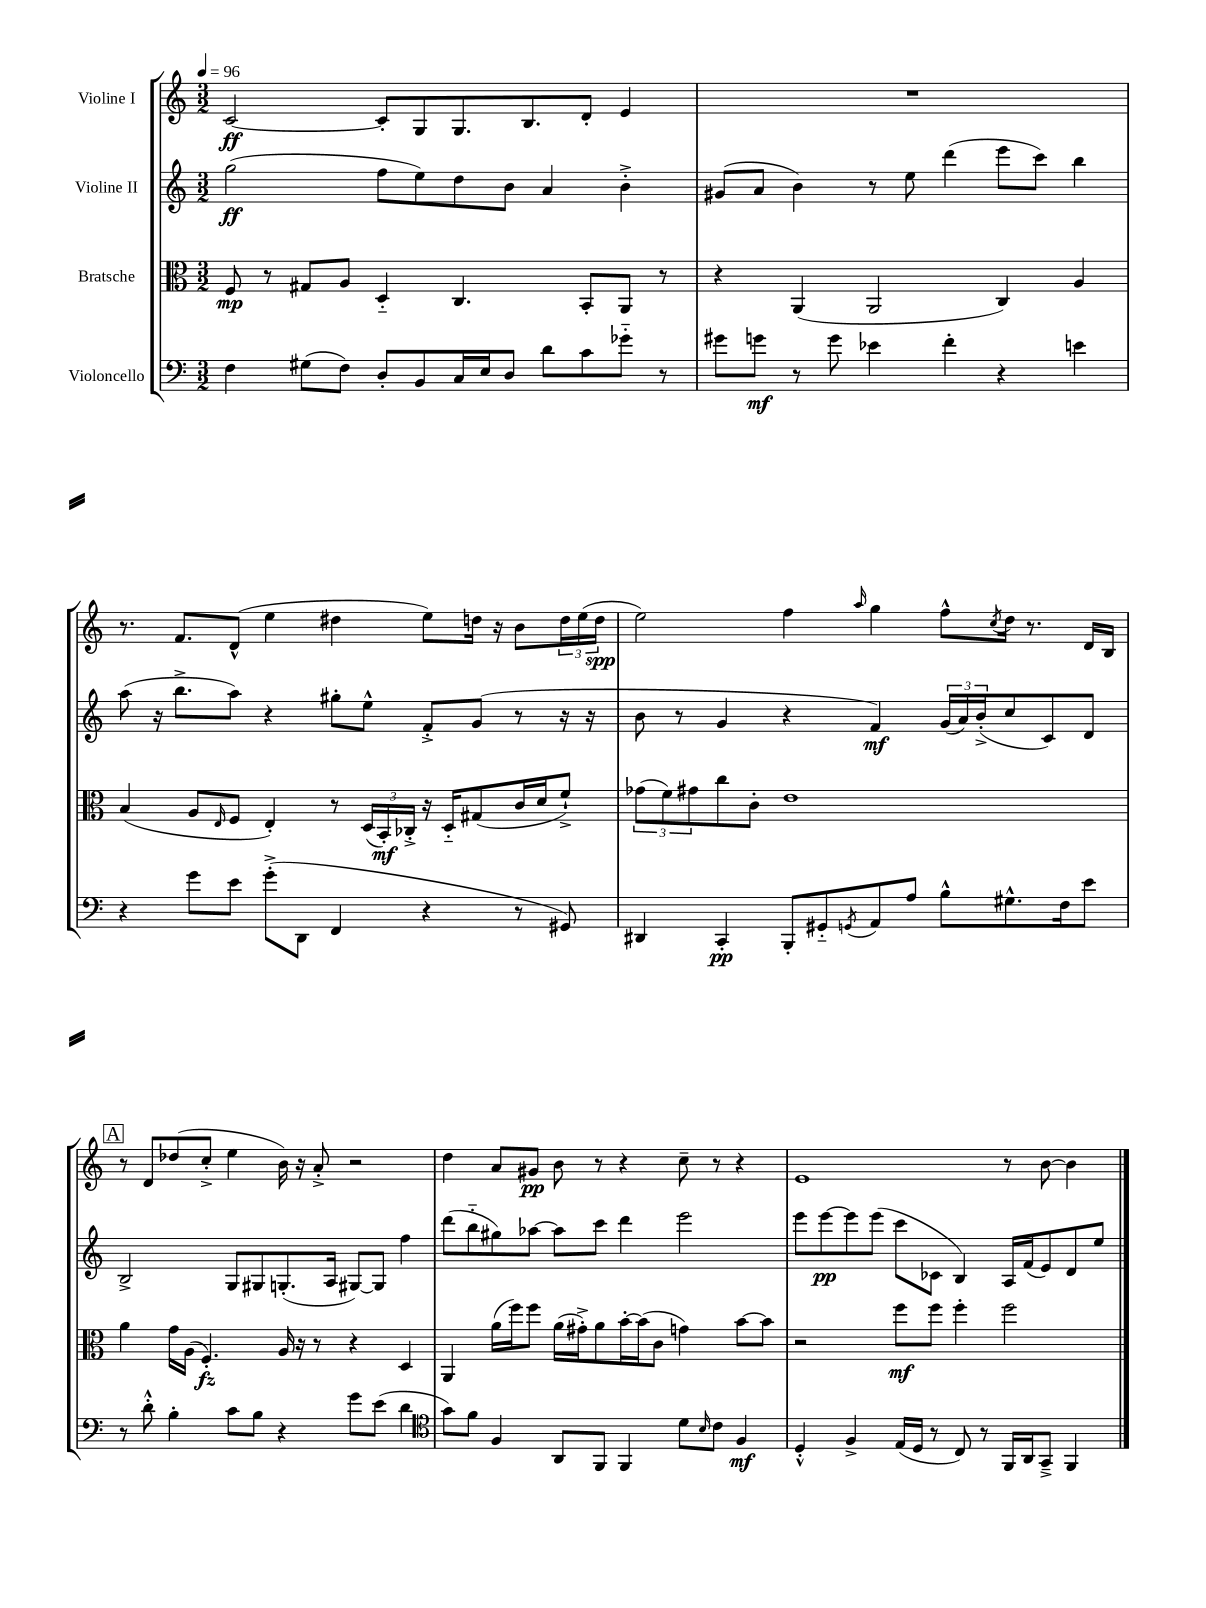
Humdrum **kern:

**kern	**kern	**kern	**kern
*staff4	*staff3	*staff2	*staff1
*clefF4	*clefC3	*clefG2	*clefG2
*k[]	*k[]	*k[]	*k[]
*M3/2	*M3/2	*M3/2	*M3/2
*MM96	*MM96	*MM96	*MM96
4F\	8F/	(2gg\	[2c/
.	8r	.	.
(8G#\L	8G#/L	.	.
8F\J)	8A/J	.	.
8D'/L	4D'~/	8ff\L	8c'/]L
8BB/	.	8ee\)	8G/
16C/L	4.C/	8dd\	8.G/
16E/J	.	.	.
8D/J	.	8b\J	.
.	.	.	8.B/
8d\L	.	4a/	.
8c\	8BB'/L	.	8d'/J
8g-'~\J	8AA/J	4b'^\	4e/
8r	8r	.	.
=	=	=	=
8g#\L	4r	(8g#/L	1.r
8g\J	.	8a/J	.
8r	(4AA/	4b\)	.
8g\	.	.	.
4e-\	2AA/	8r	.
.	.	8ee\	.
4f'\	.	(4ddd\	.
4r	4C/)	8eee\L	.
.	.	8ccc\J)	.
4e\	4A/	4bb\	.
=	=	=	=
4r	(4B/	(8aa\	8.r
.	.	16r	.
.	.	8.bb^\L	8.f/L
8g\L	8A/L	.	.
.	16qqE/	.	.
8e\J	8F/J	8aa\J)	(8d^^/J
(8g'^\L	4E'/)	4r	4ee\
8DD\J	.	.	.
4FF/	8r	8gg#'\L	4dd#\
.	(24D/LL	8ee^^\J	.
.	24BB'/)	.	.
.	24C-'^/JJ	.	.
4r	16r	8f'^/L	8ee\L)
.	16D'~/LK	.	.
.	(8G#/	(8g/J	16dd\Jk
.	.	.	16r
8r	16c/L	8r	8b\L
.	16d/J	.	.
8GG#/)	8f`^/J)	16r	24dd\L
.	.	.	(24ee\
.	.	16r	.
.	.	.	24dd\JJ
=	=	=	=
4DD#/	(12g-\L	8b\	2ee\)
.	12f\)	.	.
.	.	8r	.
.	12g#\	.	.
4CC'/	8cc\	4g/	.
.	8c'\J	.	.
8BBB'/L	1e	4r	4ff\
8GG#'~/	.	.	.
8qGG/	.	.	16qqaa/
8AA/	.	4f/)	4gg\
8A/J	.	.	.
8B^^\L	.	(24g/LL	8ff^^\L
.	.	24a/)	.
.	.	(24b'^/J	.
.	.	.	8qcc/
8.G#^^\	.	8cc/	16dd\Jk
.	.	.	8.r
.	.	8c/)	.
16F\k	.	.	.
8e\J	.	8d/J	16d/LL
.	.	.	16B/JJ
=	=	=	=
8r	4a\	2B^/	8r
8d'^^\	.	.	8d/L
4B'\	16g\LL	.	(8dd-/
.	(16A\JJ	.	.
.	4.F'/)	.	8cc'^/J
8c\L	.	8G/L	4ee\
8B\J	.	8G#/	.
4r	16A/	(8.G'/	16b\)
.	16r	.	16r
.	8r	.	8a'^/
.	.	16A/Jk	.
8g\L	4r	[8G#/L)	2r
(8e\J	.	8G#/]J	.
4d\	4D/	4ff\	.
=	=	=	=
*clefC4	*	*	*
8g\L)	4AA/	(8ddd\L	4dd\
8f\J	.	8bb'~\	.
4F/	(16a\LL	8gg#\)	8a/L
.	16ff\J)	.	.
.	8ff\J	[8aa-\J	8g#/J
8AA/L	(16a\LL	8aa-\]L	8b\
.	16g#'^\J)	.	.
8FF/J	8a\	8ccc\J	8r
4FF/	[16b'\L	4ddd\	4r
.	(16b\]J	.	.
.	8c\J	.	.
8d\L	4g\)	2eee\	8cc~\
16qqB/	.	.	.
8c\J	.	.	8r
4F/	[8b\L	.	4r
.	8b\]J	.	.
=	=	=	=
4D'^^/	2r	8eee\L	1e
.	.	[8eee\	.
4F^/	.	8eee\]	.
.	.	(8eee\J	.
(16E/LL	8ff\L	8ccc\L	.
16D/JJ	.	.	.
8r	8ff\J	8c-\J	.
8C/)	4ff'\	4B/)	.
8r	.	.	.
16FF/LL	2ff\	16A/LL	8r
16AA/J	.	(16f/J	.
8GG~^/J	.	8e/)	[8b\
4FF/	.	8d/	4b\]
.	.	8ee/J	.
==	==	==	==
*-	*-	*-	*-
